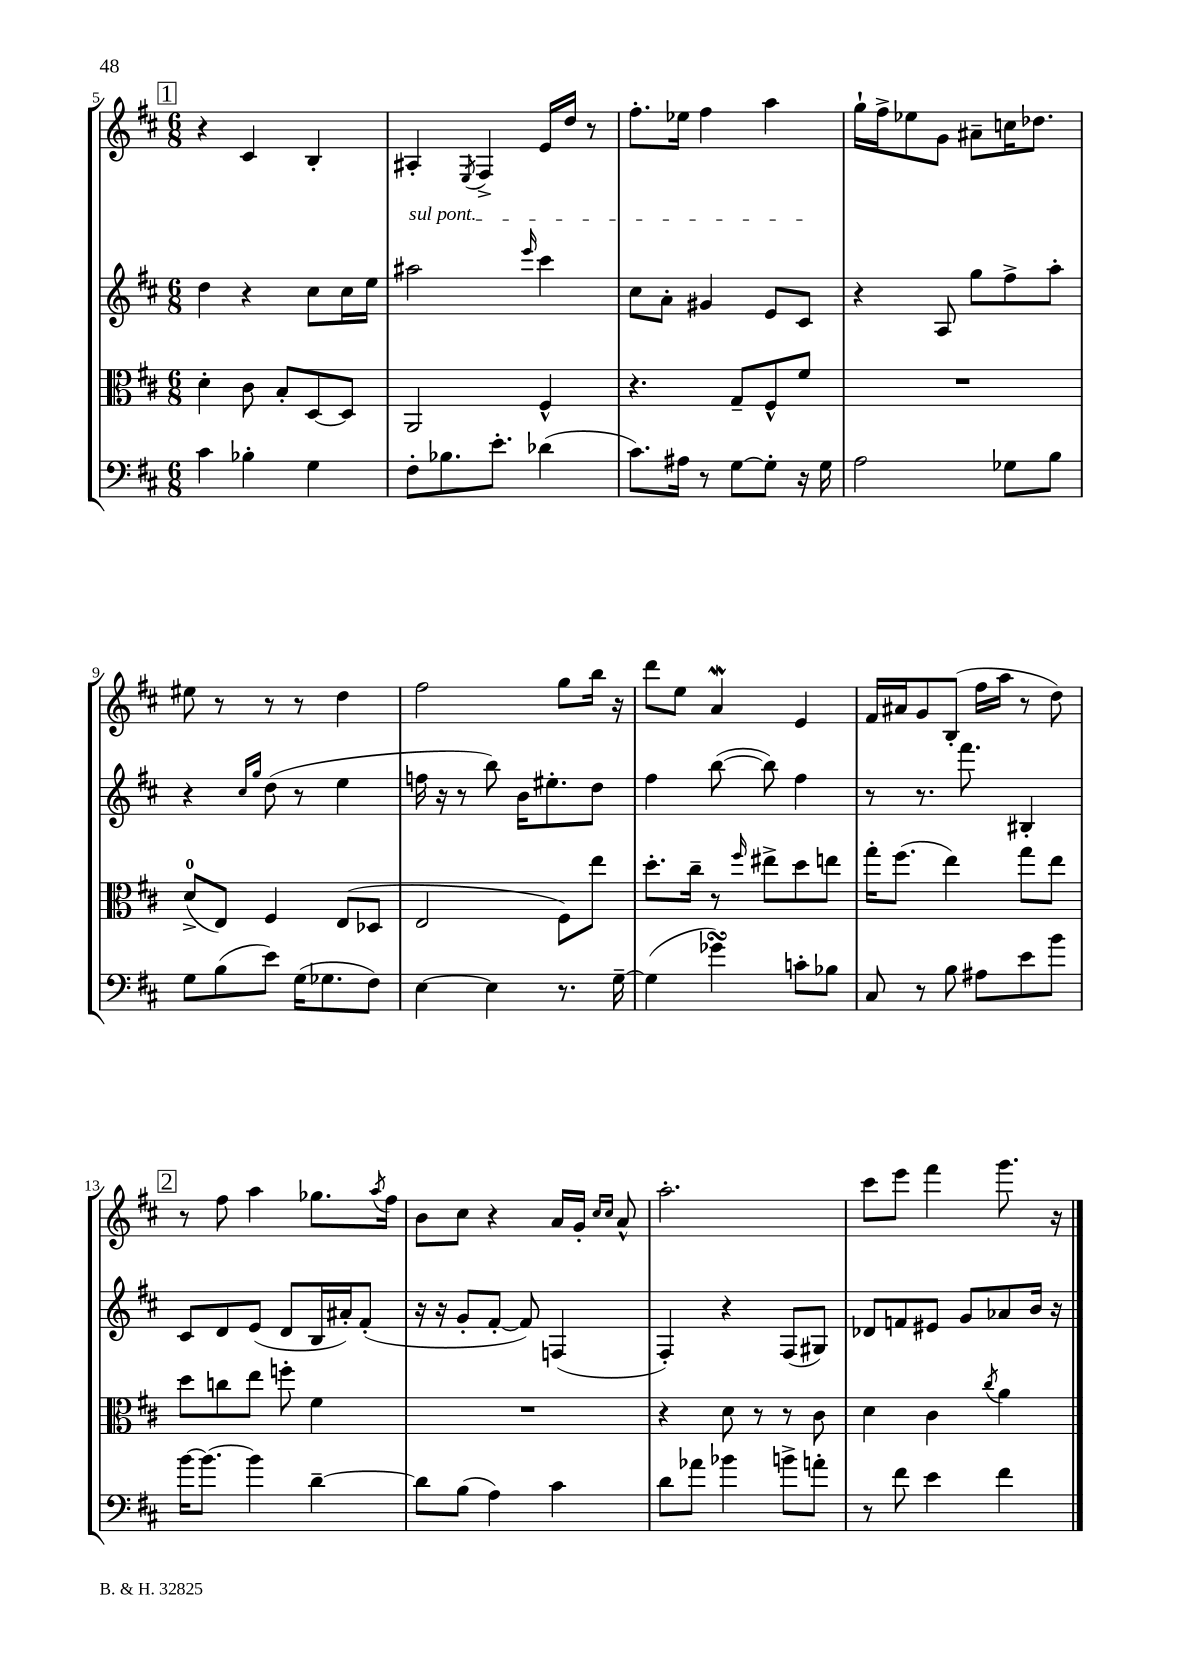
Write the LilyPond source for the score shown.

<<
\new StaffGroup <<
\new Staff = "s0" {
    \clef treble \key d \major \numericTimeSignature \time 6/8
    \mark \markup { \box "1" } r4 cis'4 b4-. |
    ais4-. \acciaccatura { e8 } fis4-> e'16 d''16 r8 |
    fis''8.-. ees''16 fis''4 a''4 |
    g''16-! fis''16-> ees''8 g'8 ais'8-- c''16 des''8. |
    eis''8 r8 r8 r8 d''4 |
    fis''2 g''8 b''16 r16 |
    d'''8 e''8 a'4\mordent e'4 |
    fis'16 ais'16 g'8 b8-.( fis''16 a''16 r8 d''8) |
    \mark \markup { \box "2" } r8 fis''8 a''4 ges''8. \acciaccatura { a''8 } fis''16 |
    b'8 cis''8 r4 a'16 g'16-. \grace { cis''16 cis''16 } a'8-^ |
    a''2.-. |
    cis'''8 e'''8 fis'''4 g'''8. r16 \bar "|." |
}
\new Staff = "s1" {
    \clef treble \key d \major \numericTimeSignature \time 6/8
    \mark \markup { \box "1" } d''4 r4 cis''8 cis''16 e''16 |
    \once \override TextSpanner.bound-details.left.text = \markup { \italic "sul pont." } ais''2\startTextSpan \grace { e'''16 } cis'''4 |
    cis''8 a'8-. gis'4 e'8 cis'8\stopTextSpan |
    r4 a8 g''8 fis''8-> a''8-. |
    r4 \grace { cis''16 g''16 } d''8( r8 e''4 |
    f''16 r16 r8 b''8) b'16 eis''8.-. d''8 |
    fis''4 b''8~( b''8) fis''4 |
    r8 r8. fis'''8. bis4-. |
    \mark \markup { \box "2" } cis'8 d'8 e'8( d'8 b16 ais'16-.) fis'8-.( |
    r16 r16 g'8-. fis'8~-. fis'8) f4( |
    fis4-.) r4 fis8( gis8) |
    des'8 f'8 eis'8 g'8 aes'8 b'16 r16 \bar "|." |
}
\new Staff = "s2" {
    \clef alto \key d \major \numericTimeSignature \time 6/8
    \mark \markup { \box "1" } d'4-. cis'8 b8-. d8~ d8 |
    a,2 fis4-^ |
    r4. g8-- fis8-^ fis'8 |
    R2. |
    d'8-0->( e8) fis4 e8( des8 |
    e2 fis8) e''8 |
    d''8.-. cis''16-- r8 \grace { fis''16 } eis''8-> d''8 e''8 |
    g''16-. fis''8.( e''4) g''8 e''8 |
    \mark \markup { \box "2" } d''8 c''8 e''8 f''8-. fis'4 |
    R2. |
    r4 d'8 r8 r8 cis'8 |
    d'4 cis'4 \acciaccatura { cis''8 } a'4 \bar "|." |
}
\new Staff = "s3" {
    \clef bass \key d \major \numericTimeSignature \time 6/8
    \mark \markup { \box "1" } cis'4 bes4-. g4 |
    fis8-. bes8. e'8.-. des'4( |
    cis'8.) ais16 r8 g8~ g8-. r16 g16 |
    a2 ges8 b8 |
    g8 b8( e'8) g16( ges8. fis8) |
    e4~ e4 r8. g16~-- |
    g4( ges'4\turn) c'8-. bes8 |
    cis8 r8 b8 ais8 e'8 b'8 |
    \mark \markup { \box "2" } b'16~ b'8.~ b'4 d'4~-- |
    d'8 b8( a4) cis'4 |
    d'8 aes'8 bes'4 b'8-> a'8-. |
    r8 fis'8 e'4 fis'4 \bar "|." |
}
>>
>>
\layout { \context { \Score currentBarNumber = #5 } }
